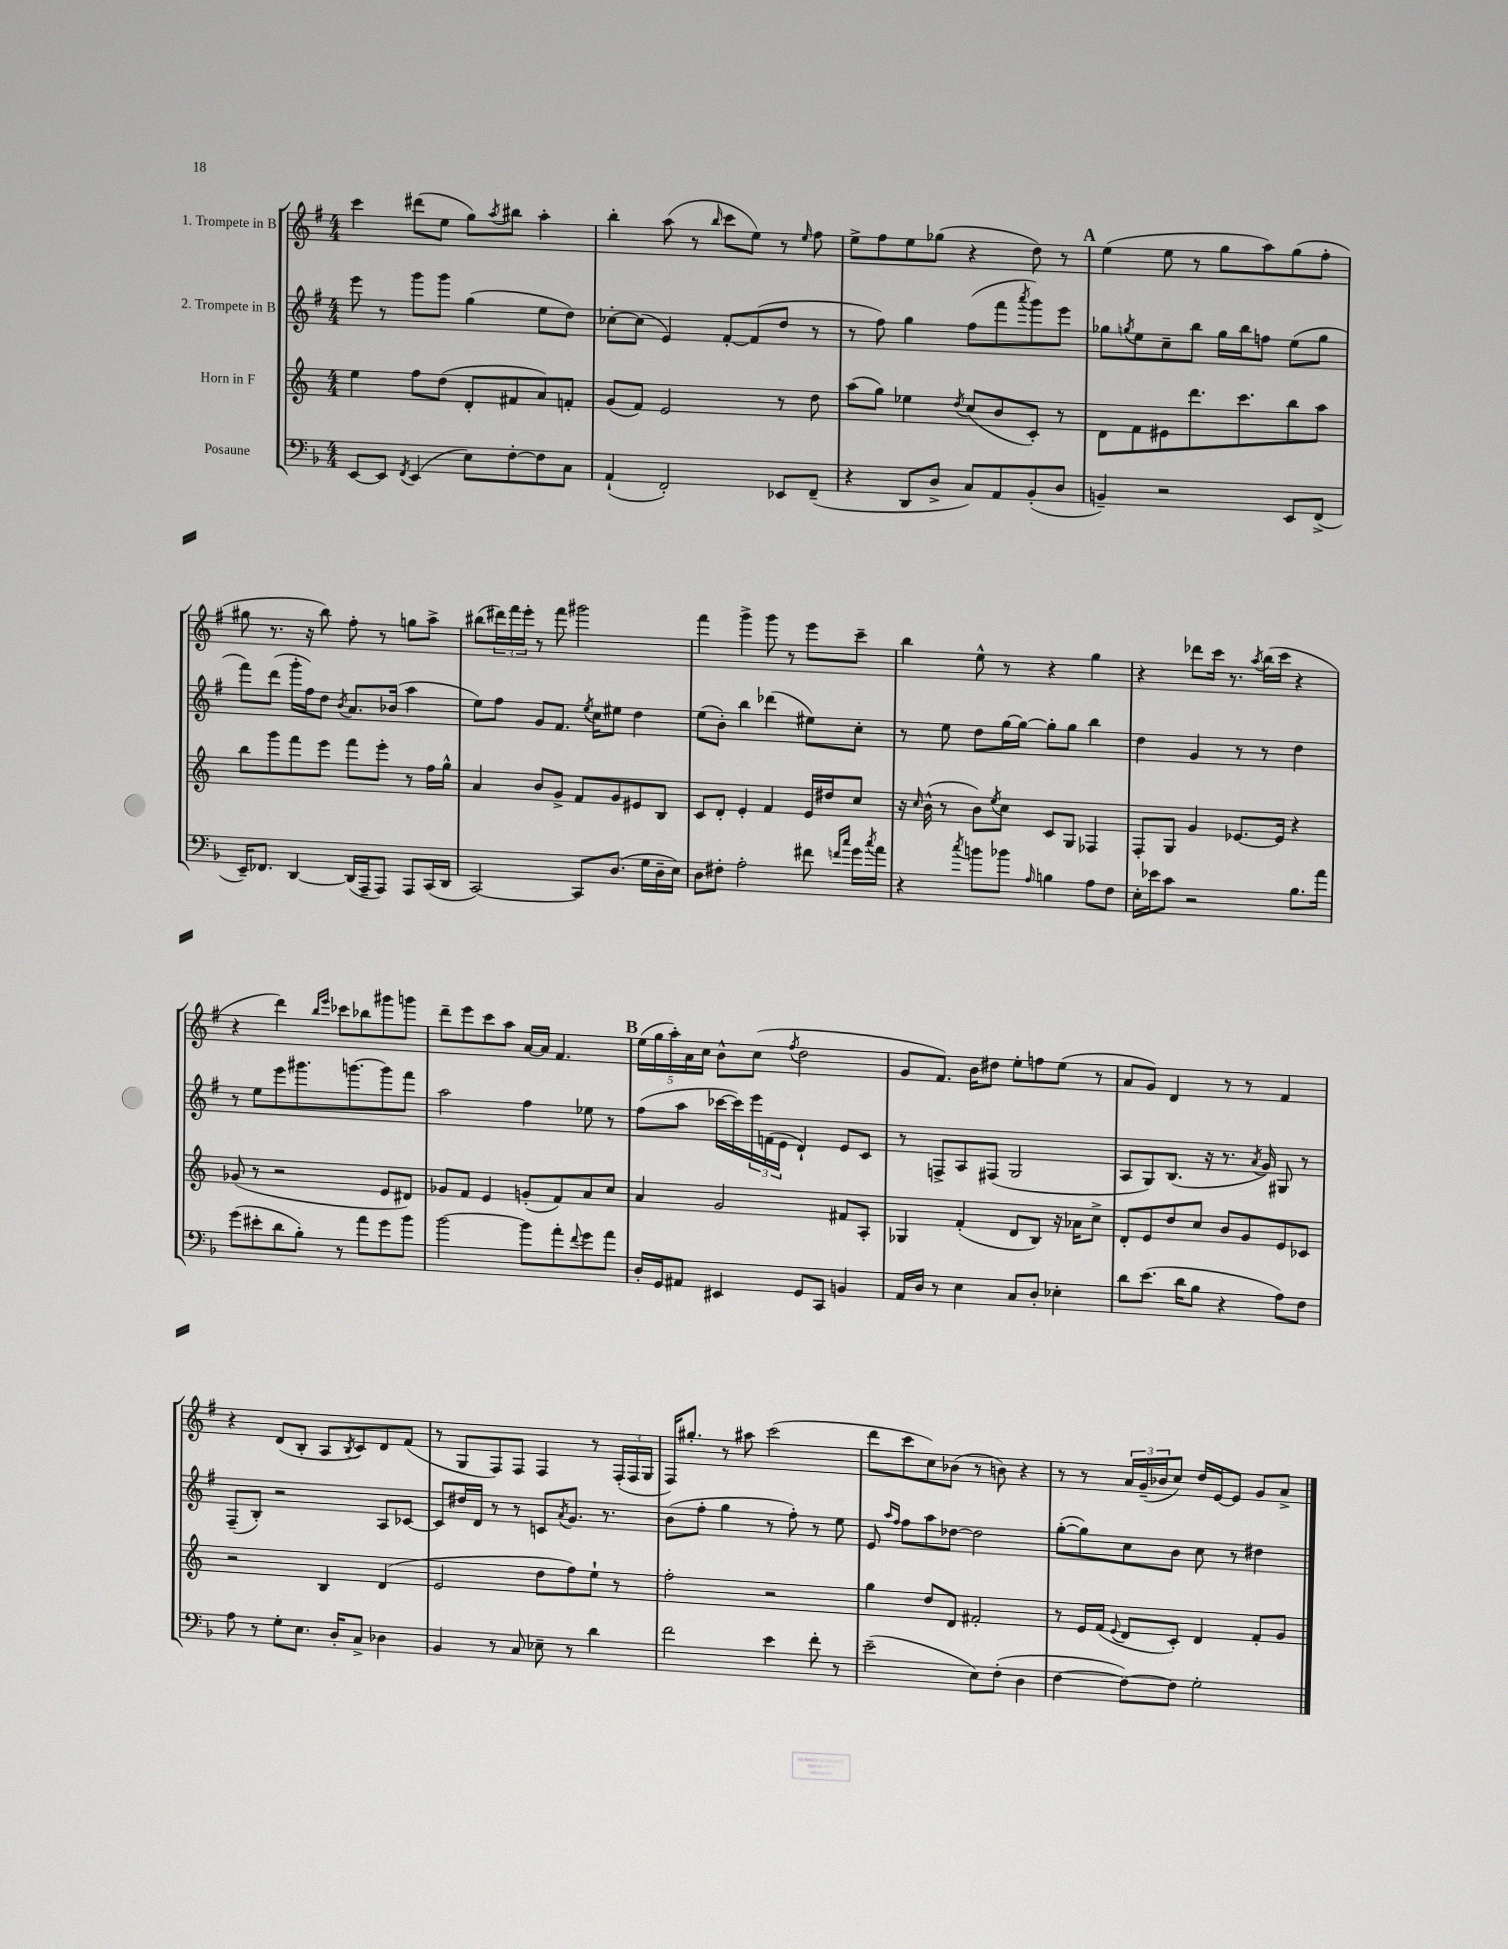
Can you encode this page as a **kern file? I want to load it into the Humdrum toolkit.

**kern	**kern	**kern	**kern
*part4	*part3	*part2	*part1
*staff4	*staff3	*staff2	*staff1
*I"Posaune	*I"Horn in F	*I"2. Trompete in B	*I"1. Trompete in B
*clefF4	*clefG2	*clefG2	*clefG2
*k[b-]	*k[]	*k[f#]	*k[f#]
*M4/4	*M4/4	*M4/4	*M4/4
=1	=1	=1	=1
[8EE/L	4ee\	8eee\	4ccc\
8EE/J]	.	8r	.
8qFF/	.	.	.
(4EE/	8ff\L	8ggg\L	(8ddd#X\L
.	(8dd\J	8ggg\J	8ee\J
8E\L)	8d'/L	(4gg\	8gg\L)
.	.	.	8qaa/
[8F'\	8f#X/	.	8bb#X\J
8F\]	8a/)	8ee\L	4aa'\
8C\J	8fn'/J	8dd\J)	.
=2	=2	=2	=2
(4AA`/	(8g/L	[8cc-X'\L	4bb'\
.	8f/J)	(8cc-\J]	.
2FF'/)	2e/	4e/)	(8aa\
.	.	.	8r
.	.	.	16qqbb/
.	.	[8f#'/L	8ccc\L
.	.	(8f#/]	8ee\J)
8EE-X/L	8r	8dd/J	8r
.	.	.	16qqee/
(8FF~/J	8dd\	8r	8ff#\
=3	=3	=3	=3
4r	(8aa\L	8r	8ee^\L
.	8gg\J)	8ff#\)	8ff#\
8DD/L	4ee-X\	4gg\	8ee\
8D^/J	.	.	(8gg-X\J
.	8qdd/	.	.
8C/L)	(8cc/L	(8ff#\L	4r
8AA/	8b/	8fff#\	.
.	.	8qaaa/	.
(8BB-'/	8c'/J)	8ggg\)	8dd\)
8D/J	8r	8eee\J	8r
!!LO:REH:place=s1:t=A
=4	=4	=4	=4
4BBn~/)	8d\L	8gg-X\L	(4ee\
.	.	8qggn/	.
.	8f\	8ee\	.
2r	8e#X\	8cc~\	8ee\
.	8.ddd\	8bb\J	8r
.	.	16gg\LL	8gg\L
.	8.ccc\	16bb\J	.
.	.	8ffn\J	8aa\)
8EE/L	8bb\	(8ee\L	(8gg\
(8FF^/J	8aa\J	8gg\J	8ff#'\J
!!LO:LB:g=z
=5	=5	=5	=5
16EE~/KL)	8bb\L	8fff#\L)	8gg#X\
8.FF-X/J	.	.	.
.	8ggg\	(8ddd\J	8.r
[4DD/	8fff\	16ggg'\LL	.
.	.	16ff#\J)	16r
.	8eee\J	8dd\J	8bb\)
.	.	8qb/	.
(16DD/LL]	8fff\L	8.a/L	8ff#'\
16AAA~/J	.	.	.
8AAA/J)	8eee'\J	.	8r
.	.	(16b-X/Jk	.
8AAA/L	8r	4aa\	8ggn\L
(16CC/L	16ff\LL	.	8aa^\J
16DD/JJ	16gg^^\JJ	.	.
=6	=6	=6	=6
[2CC/)	4a/	8ee\L)	(8bb#X\L
.	.	8ff#\J	24ddd#X\L)
.	.	.	24fff#\
.	.	.	24eee'\JJ
.	8b/L	8g/L	8r
.	8g^/J	8.f#/J	8fff#\
8CC/L]	8f/L	.	2ggg#X\
.	.	8qee/	.
.	.	16cc\KL	.
(8.D/J	8g/	8ee#X\J	.
.	8e#X/	4dd\	.
16G\LL	.	.	.
16D~\	8B/J	.	.
16E\JJ)	.	.	.
=7	=7	=7	=7
8D\L	8c/L	(8ee\L	4fff#\
8F#X'\J	8d'/J	8b'\J)	.
2A'\	4e'/	4bb\	4ggg^\
.	4f/	(4ddd-X\	8ggg\
.	.	.	8r
8f#X\	16e/LL	8ee#X\L)	8eee\L
.	16dd#X/J	.	.
16qqfn/LL	.	.	.
16qqcc/JJ	.	.	.
16g\LL	8cc/J	8cc'\J	8ccc~\J
8qcc/	.	.	.
16a\JJ	.	.	.
=8	=8	=8	=8
4r	16r	8r	4bb\
.	16qqcc/	.	.
.	(16b^^\	.	.
.	8r	8ee\	.
8qcc/	.	.	.
8bn\L	8b\L)	8dd\L	8ee^^\
.	8qee/	.	.
8b-X\J	8cc\J	[16gg\L	8r
.	.	16gg\JJ_	.
16qqA/	.	.	.
4Bn\	8c/L	8gg'\L]	4r
.	8G/J	8gg\J	.
8A\L	4F-X/	4bb\	4gg\
8F\J	.	.	.
=9	=9	=9	=9
16E'\LL	8F'/L	4dd\	4r
16e-X\J	.	.	.
8c\J	8G/J	.	.
2r	4g/	4g/	8ddd-X\L
.	.	.	16ccc\Jk
.	.	.	8.r
.	[8.e-X/L	8r	.
.	.	.	8qaa/
.	.	8r	(16bb\LL
.	16e-/Jk]	.	16ccc\JJ
8.B-\L	4r	4dd\	4r
16a\Jk	.	.	.
!!LO:LB:g=z
=10	=10	=10	=10
(8g\L	(8g-X/	8r	4r
8e#X'\	8r	8ee\L	.
8d\	2r	8eee\	4ddd\)
8B-'\J)	.	8.ggg#X\	.
.	.	.	16qqbb/LL
.	.	.	16qqeee/JJ
8r	.	.	8ccc-X\L
.	.	[8.gggn\	.
8a\L	.	.	8bb-X\
8g\	8e/L	8ggg\]	8ggg#X\
8b-\J	8d#X/J)	8fff#\J	8gggn\J
=11	=11	=11	=11
[2b-\	8g-X/L	2aa\	8ddd~\L
.	8f/J	.	8eee\
.	4e/	.	8ccc\
.	.	.	8aa\J
8b-\L]	(8gn'/L	4ff#\	[16a/LL
.	.	.	16a/JJ]
8a'\	8f/)	.	4.f#/
8qqf/	.	.	.
8g\	8a/	8ee-X\	.
8a\J	8cc/J	8r	.
!!LO:REH:place=s1:t=B
=12	=12	=12	=12
16D'/LL	4a/	(8ff#\L	(20ee\LL
.	.	.	20gg\
16GG/J	.	.	.
.	.	.	20aa'\)
8AA#X/J	.	8aa\J	.
.	.	.	20a\
.	.	.	20cc\JJ
4EE#X/	2g/	[16ccc-X\LL	8b^^\L
.	.	16ccc-\])	.
.	.	24eee\	(8cc\J
.	.	(24fn\	.
.	.	24e\JJ	.
.	.	.	8qff#/
8GG/L	.	4d`/)	2dd\
8CC/J	.	.	.
4BBn/	8f#X/L	8e/L	.
.	8A'/J	8c/J	.
=13	=13	=13	=13
16AA/LL	4G-X/	8r	8g/L
16D/JJ	.	.	.
8r	.	8Fn^/L	8.f#/J)
4E\	(4f'/	8A/	.
.	.	.	16b\KL
.	.	(8F#X/J	8dd#X\J
8C/L	8d/L	2G/	8ee'\L
8D'/J	8B/J)	.	8ffn\
4E-X'\	16r	.	(8ee\J
.	16a-X\KL	.	.
.	8cc^\J	.	8r
=14	=14	=14	=14
8d\L	8d'/L	8A/L	8a/L
(8.e\J	8e/	8G/)	8g/J)
.	8dd/	(8.B/J	4d/
16d\KL	.	.	.
8B-\J	8cc/J	.	.
.	.	16r	.
4r	8b/L	8.r	8r
.	8g/	.	8r
.	.	8qa/	.
.	.	16g/)	.
8A\L)	8e/	8G#X/	4f#/
8F\J	8c-X/J	8r	.
!!LO:LB:g=z
=15	=15	=15	=15
8A\	2r	(8F#~/L	4r
8r	.	8B'/J)	.
8G'\L	.	2r	(8d/L
8.E\J	.	.	8B'/J
.	4B/	.	8A/L
16D'/KL	.	.	.
.	.	.	8qB/
8C^/J	.	.	8c/)
4D-X\	(4d/	8A/L	8d/
.	.	[8c-X/J	(8f#/J
=16	=16	=16	=16
4BB-/	2e/	8c-/L]	8r
.	.	16dd#X/L	8G/L
.	.	16d/JJ	.
8r	.	8r	8F#/)
8C/	.	8r	8F#/J
8E-X~\	8dd\L	8cn/L	4F#/
.	.	8qa/	.
8r	8ff\)	8.g/J	.
4d\	8ee`\J	.	8r
.	.	8.r	.
.	8r	.	(24F#'/LL
.	.	.	24F#/
.	.	.	24G/JJ
=17	=17	=17	=17
2f\	2ff'\	(8b\L	16F#/KL)
.	.	.	8.gg#X'/J
.	.	8ff#'\J	.
.	.	4gg\	8r
.	.	.	8aa#X\
4e\	2r	8r	(2ccc\
.	.	8ff#'\)	.
8f'\	.	8r	.
8r	.	8ee\	.
=18	=18	=18	=18
(2e~\	4gg\	8e/	8ddd\L
.	.	16qqaa/LL	.
.	.	16qqff#/JJ	.
.	.	8ff#\L	8ccc\
.	8dd/L	8aa\	8cc\)
.	8d/J	[8dd-X\J	(8b-X\J
8E\L)	2f#X'/	2dd-\]	8r
(8F'\J	.	.	8bn\)
4D\	.	.	4r
=19	=19	=19	=19
[4F\	8r	([8gg'\L	8r
.	16e/LL	8gg\])	8r
.	(16f/JJ	.	.
.	8qqe/	.	.
8F\L_)	8d/L	8cc\	24a/LL
.	.	.	(24g~/
.	.	.	24b-X/J
8F\J]	8c'/J)	8b\J	8cc/J)
2G'\	4d/	8cc\	16dd/LL
.	.	.	[16e/J
.	.	8r	8e/J]
.	8f'/L	4dd#X\	8g/L
.	8g/J	.	8a^/J
==	==	==	==
*-	*-	*-	*-
